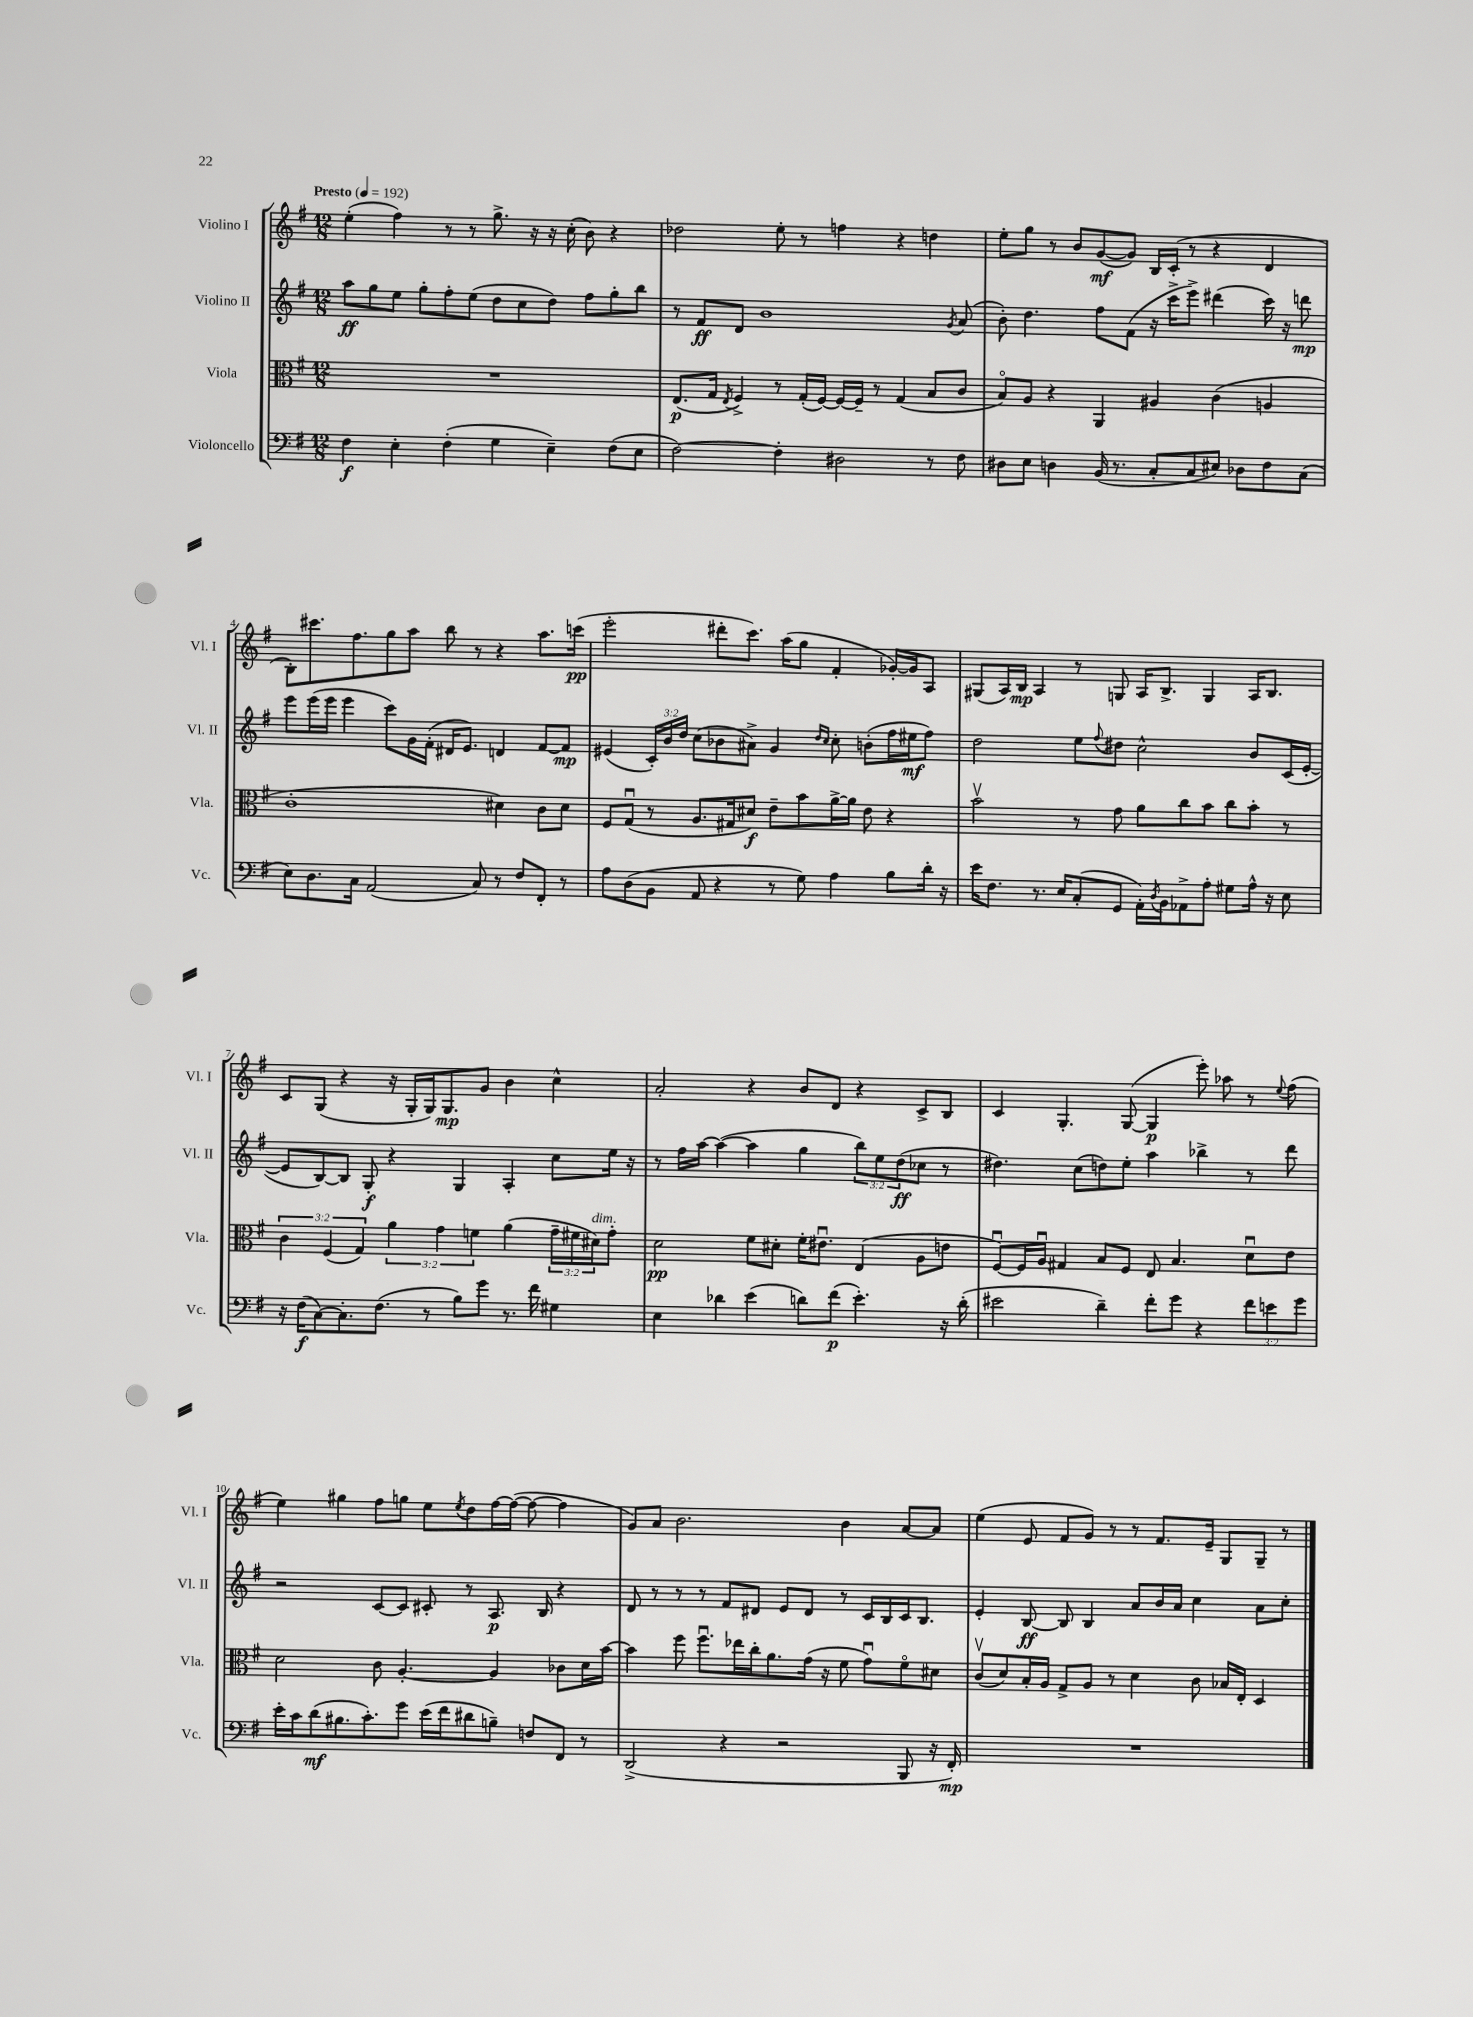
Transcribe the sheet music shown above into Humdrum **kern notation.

**kern	**kern	**kern	**kern
*staff4	*staff3	*staff2	*staff1
*clefF4	*clefC3	*clefG2	*clefG2
*k[f#]	*k[f#]	*k[f#]	*k[f#]
*M12/8	*M12/8	*M12/8	*M12/8
*MM192	*MM192	*MM192	*MM192
4F#	1.r	8aa	(4ee'
.	.	8gg	.
4E'	.	8ee	4ff#)
.	.	8gg'	.
(4F#'	.	8ff#'	8r
.	.	(8ee	8r
4G	.	8dd	8.gg^
.	.	8cc	.
.	.	.	16r
4E~)	.	8dd)	16r
.	.	.	(16cc'
.	.	8ff#	8b)
(8F#	.	8gg'	4r
8E	.	8bb	.
=	=	=	=
[2F#)	(8.E	8r	2dd-
.	.	8f#	.
.	16G	.	.
.	8qE	.	.
.	4F#^)	8d	.
.	.	1b	.
4F#']	8r	.	8ee'
.	(16G'	.	8r
.	[16F#)	.	.
2D#	16F#_	.	4ff
.	16F#~]	.	.
.	8r	.	.
.	(4G	.	4r
8r	8B	.	4dd
.	.	8qg	.
8F#	8c	(8a	.
=	=	=	=
8D#	8Bo)	8b')	8ee'
8E	8A	4.dd	8gg
4D	4r	.	8r
.	.	.	8b
(16BB	4AA	8ff#	([8g
8.r	.	.	.
.	.	(8f#	8g])
8C'	4A#	16r	16B
.	.	16ccc^	(16c'
8C	.	8eee^)	8r
8E#)	(4c	(4ddd#	4r
8D-	.	.	.
8F#	4A	16ccc)	4d
.	.	16r	.
(8C	.	8ddd	.
=	=	=	=
8E)	1c'	8eee	8B')
8.D	.	(16eee	8.ccc#
.	.	16eee	.
.	.	4eee	.
16C	.	.	8.ff#
(2AA	.	.	.
.	.	8ccc)	8gg
.	.	16g	8aa
.	.	(16f#'	.
.	.	16d#	8bb
.	.	8.e)	.
8C)	.	.	8r
8r	4d#)	4d	4r
8F#	.	.	.
8FF#'	8c	[8f#	8.aa
8r	8d#	8f#]	.
.	.	.	(16ccc
=	=	=	=
8A	8F#	(4e#	2eee'
(8D	(8Gu	.	.
8BB	8r	24c')	.
.	.	24b	.
.	.	24dd	.
8AA	8.A	(8cc	.
4r	.	8b-	8ddd#'
.	16G#	.	.
.	8d#)	8a#^)	8.ccc)
8r	8e~	4g	.
.	.	.	(16aa
8G)	8b	.	8gg
.	.	16qqdd	.
.	.	16qqcc	.
4A	[16a^	8cc'	4f#'
.	16a]	.	.
.	8e	(8b'	.
8B	4r	16ff#	[16g-')
.	.	16ee#	16g-]
16d'	.	8ff#)	8A
16r	.	.	.
=	=	=	=
16e	2bv	2dd	(8G#
8.F#	.	.	.
.	.	.	16A)
.	.	.	16B
8.r	.	.	4A
16E	.	.	.
(8C'	8r	8ee	8r
.	.	8qqff#	.
8GG	8g	8dd#	8G
16AA')	8a	2cc^^	16A
8qD	.	.	.
16BB	.	.	8.B^
8AA-^	8cc	.	.
8A'	8b	.	4G
8G#	8cc	.	.
16A^^	8b'	8b	16A
16r	.	.	8.B
8E	8r	(16c	.
.	.	[16e'	.
=	=	=	=
16r	6c	8e]	8c
(16F#	.	.	.
[8C)	.	[8B)	(8G
.	(6F#	.	.
8.C']	.	8B]	4r
.	6G)	.	.
.	.	8G'	.
(8.F#	.	.	.
.	6a	4r	16r
.	.	.	16G'
8r	.	.	16G)
.	6g	.	.
.	.	.	8.G
8B)	.	4G	.
.	6f	.	.
8g	.	.	8g
8.r	(4a	4A'	4b
16f#	.	.	.
4G#	24g~	8cc	4cc^^
.	24f#	.	.
.	24d#)	.	.
.	8g'	16ee	.
.	.	16r	.
=	=	=	=
4E	2d	8r	2a'
.	.	16ff#	.
.	.	[16aa	.
4d-	.	(4aa_	.
(4e	8f#	4aa]	4r
.	8d#'	.	.
8d)	16f#'	4gg	8b
.	8.e#u	.	.
(8f#	.	.	8d
4.e')	(4E	12bb)	4r
.	.	12ee	.
.	.	(12dd	.
.	8A	8cc-	8c^
16r	8e	8r	8B
(16d'	.	.	.
=	=	=	=
2e#	[8F#u)	4.dd#)	4c
.	16F#]	.	.
.	16Au	.	.
.	4G#	.	4.G'
.	.	(8cc	.
4d~)	8B	8dd)	.
.	8F#	8ee'	([8G
8f#'	8E	4aa	4G]
8g	4.B	.	.
4r	.	4bb-^	8eee')
.	.	.	8aa-
12f#	8du	8r	8r
12e	.	.	.
.	.	.	8qqee
.	8e	8ddd	(8ff#
12g	.	.	.
=	=	=	=
16e'	2d	2r	4ee)
16c	.	.	.
(8d	.	.	.
8.B#	.	.	4gg#
8.c')	.	.	.
.	8c	[8c	8ff#
8g	[4.A'	8c]	8gg
(16e	.	8c#'	8ee
16f#	.	.	.
.	.	.	8qee
8d#	.	8r	8dd
8B~)	4A]	8.A	[16ff#
.	.	.	(16ff#_
8F	.	.	8ff#_
.	.	16B	.
8FF#	8c-	4r	4ff#]
8r	16d	.	.
.	[16b	.	.
=	=	=	=
(2DD^	4b]	8d	8g)
.	.	8r	8a
.	8ff#	8r	2.b
.	8.ff#u	8r	.
4r	.	8f#	.
.	16ee-	.	.
.	16cc'	8d#	.
.	8.a	.	.
2r	.	8e	.
.	(16g	8d#	.
.	16r	.	.
.	8f#	8r	4b
.	8gu)	16c	.
.	.	16B	.
8BBB	8f#o	16c	[8a
.	.	8.B	.
16r	8d#	.	8a]
16FF#')	.	.	.
=	=	=	=
1.r	(8cv	4e'	(4ee
.	8d)	.	.
.	16B'	[8B	8e
.	16A	.	.
.	8G^	8B]	8f#
.	8A	4B	8g)
.	8r	.	8r
.	4d	8a	8r
.	.	16b	8.f#
.	.	16a	.
.	8c	4cc	.
.	.	.	16e~
.	16B-	.	8G
.	16E'	.	.
.	4D	8a	8G~
.	.	8cc'	8r
==	==	==	==
*-	*-	*-	*-
